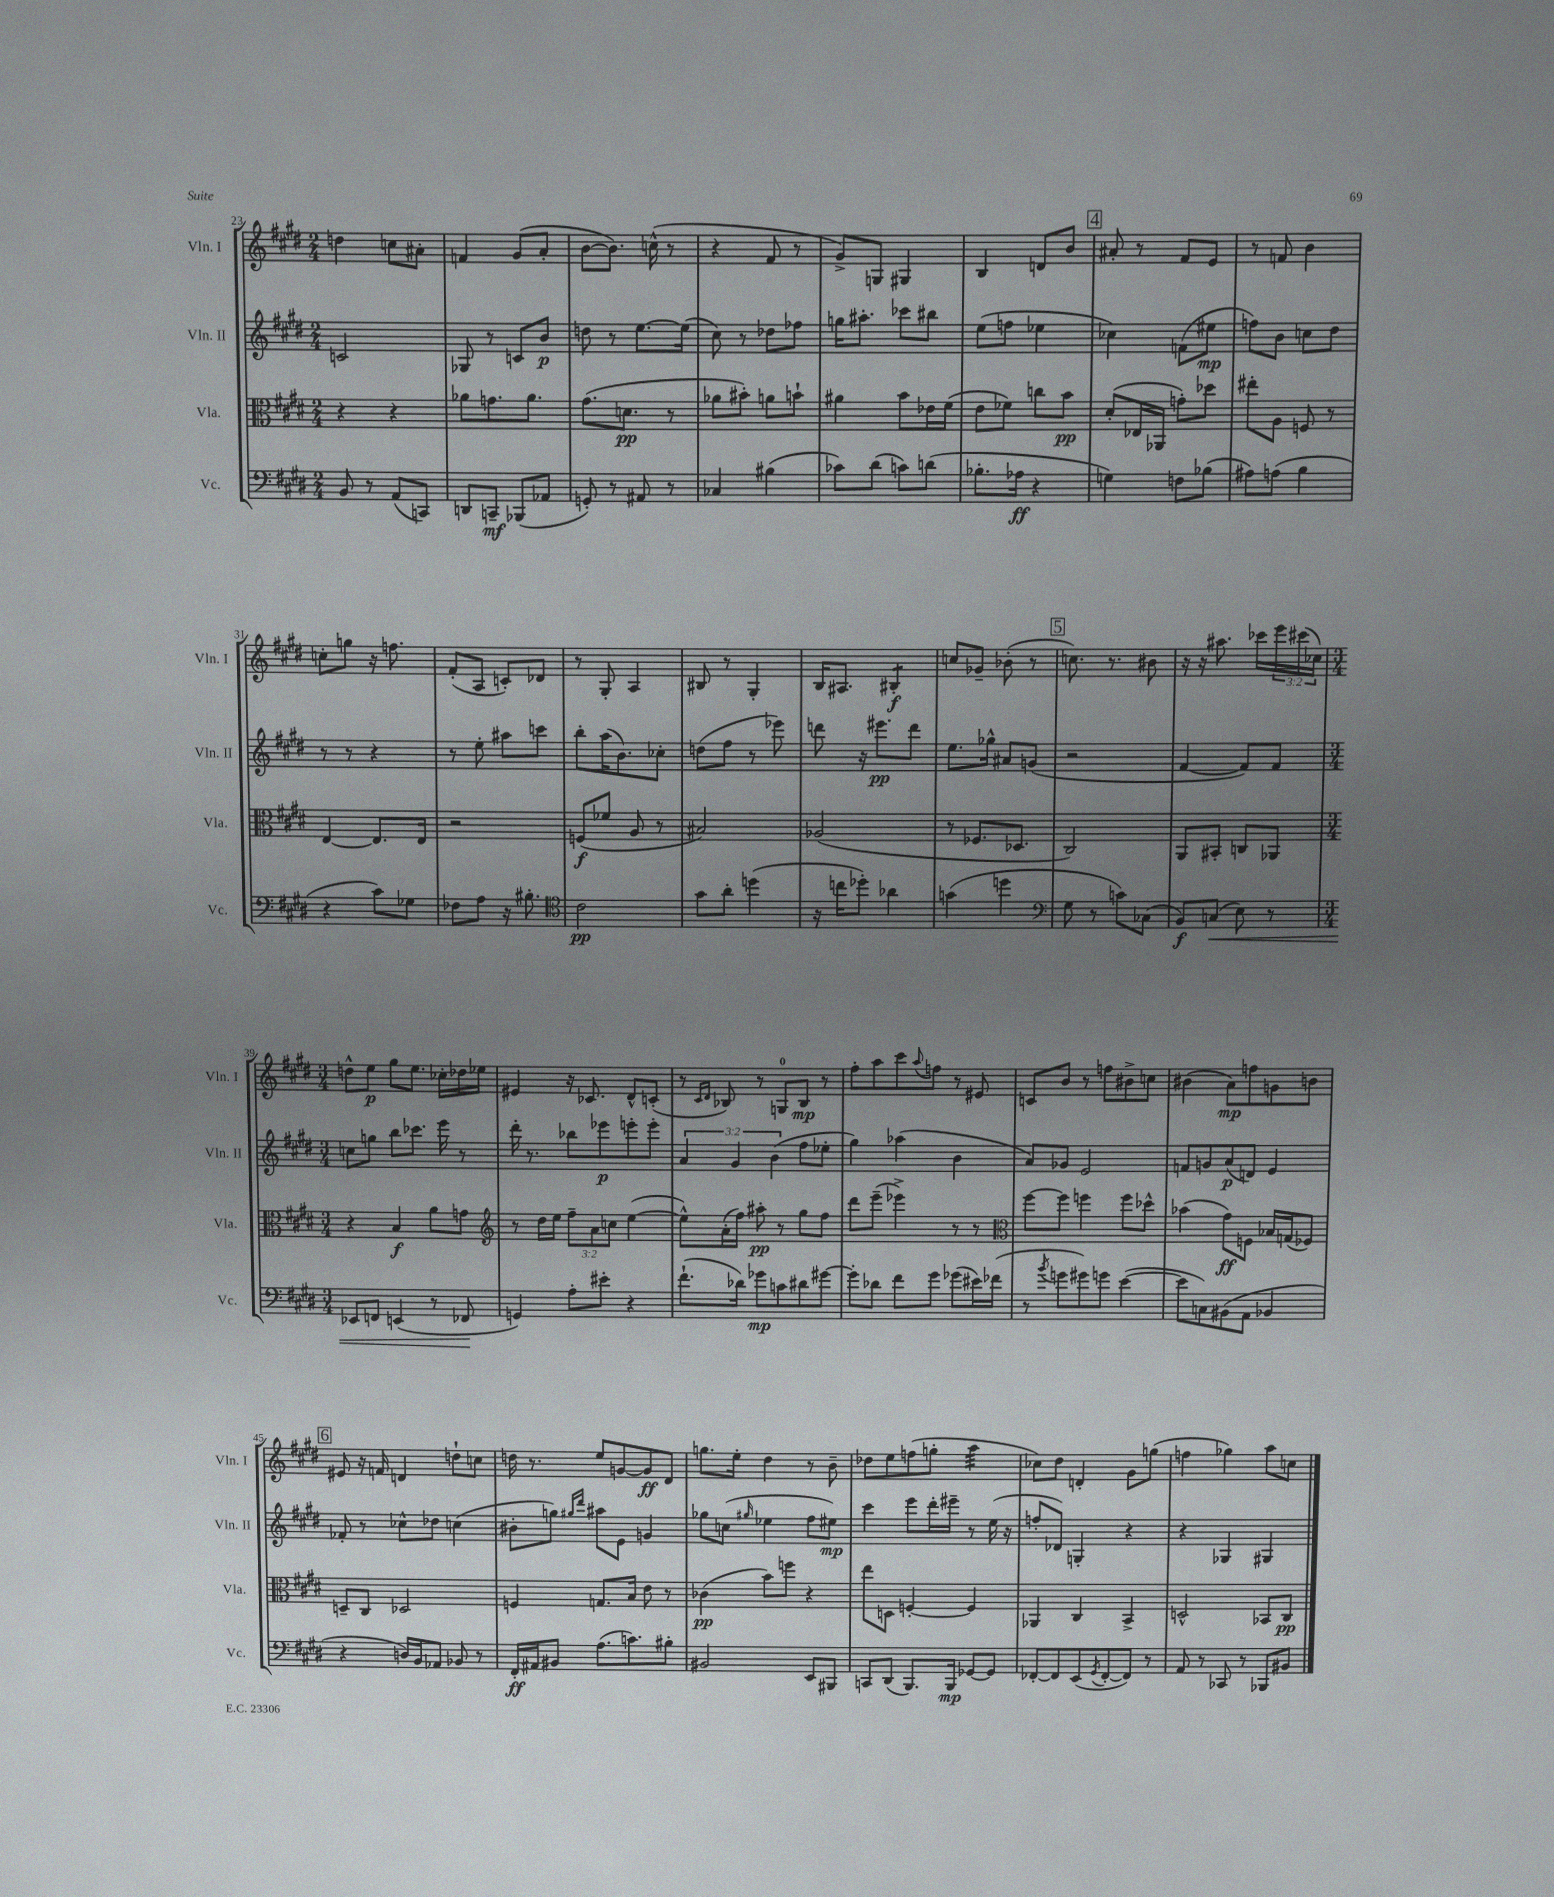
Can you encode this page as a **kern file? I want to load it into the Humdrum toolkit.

**kern	**kern	**kern	**kern
*staff4	*staff3	*staff2	*staff1
*clefF4	*clefC3	*clefG2	*clefG2
*k[f#c#g#d#]	*k[f#c#g#d#]	*k[f#c#g#d#]	*k[f#c#g#d#]
*M2/4	*M2/4	*M2/4	*M2/4
8BB	4r	2c	4dd
8r	.	.	.
(8AA	4r	.	8cc
8CC)	.	.	8a#'
=	=	=	=
8DD	8a-	8G-	4f
8CC~	8.g	8r	.
(8BBB-	.	8c	(8g#
.	8.a-	.	.
8AA-	.	8b	8a'
=	=	=	=
8GG')	(8.g#	8dd	[8b
8r	.	8r	8.b])
.	8.d	.	.
8AA#	.	[8.ee	.
.	.	.	(16cc^^
8r	8r	.	8r
.	.	(16ee]	.
=	=	=	=
4C-	8a-	8cc#)	4r
.	8b#')	8r	.
(4B#	8a	8dd-	8f#
.	8b`	8ff-	8r
=	=	=	=
8c-)	4a#	16gg	8g#^)
.	.	8.aa#'	.
(8d#	.	.	8G
8c)	8b	8ccc-	4G#
(8d	16e-	8bb#	.
.	(16f#	.	.
=	=	=	=
8.B-'	8e	(8ee	4B
.	8f-)	8ff	.
16A-	.	.	.
4r	8cc	4ee-	8d
.	8b	.	8b
=	=	=	=
4G)	(8d#'	4cc-)	8a#'
.	16E-	.	8r
.	16AA-	.	.
8F	8g')	(8f	8f#
(8B-	8dd-	8ee#	8e
=	=	=	=
8A#)	8ee#'	8ff)	8r
(8A	8A	8b	8f
4B	8F	8cc	4b
.	8r	8dd#	.
=	=	=	=
4r	[4E	8r	8cc'
.	.	8r	8gg
8c#)	8.E]	4r	16r
.	.	.	8.ff
8G-	.	.	.
.	16E	.	.
=	=	=	=
8F-	2r	8r	(8f#'
8A	.	8ee'	8A
16r	.	8aa#	8c')
8.B#'	.	.	.
.	.	8ccc	8d-
=	=	=	=
*clefC4	*	*	*
2c#	(8F	8bb'	8r
.	8f-	(16aa	8G#'
.	.	8.b)	.
.	8A	.	4A
.	8r	8cc-'	.
=	=	=	=
8g#	2B#)	(8dd	8B#
8a'	.	8ff#	8r
(4dd	.	8r	4G#'
.	.	8eee-)	.
=	=	=	=
16r	(2A-	8ddd	16B
16cc	.	.	8.A#
8dd-')	.	16r	.
.	.	8.eee#	.
4a-	.	.	4B#'
.	.	8ddd	.
=	=	=	=
(4g	8r	8.ee	8cc
.	8.F-	.	8g-~
.	.	16gg-^^	.
4dd	.	8a#	(8b-'
.	8.D-	.	.
.	.	(8g	8r
=	=	=	=
*clefF4	*	*	*
8G#	2C#)	2r	8.cc)
8r	.	.	.
.	.	.	8.r
8c)	.	.	.
(8C-	.	.	8b#
=	=	=	=
8BB)	8AA	[4f#	16r
.	.	.	16r
(8C	8BB#'	.	8.aa#
8E)	8C	8f#])	.
.	.	.	16ccc-
8r	8AA-	8f#	24eee
.	.	.	(24ccc#
.	.	.	24cc-)
=	=	=	=
*M3/4	*M3/4	*M3/4	*M3/4
8EE-	4r	8cc	8dd^^
8FF	.	8gg	8ee
(4EE	4B	8bb	8gg#
.	.	8.ccc-	8.ee
8r	8a	.	.
.	.	16eee	16cc-'
8FF-	8g	8r	16dd-
.	.	.	16ee-
=	=	=	=
*	*clefG2	*	*
4GG)	8r	16ddd#'	4e#
.	.	8.r	.
.	16dd#	.	.
.	16ee	.	.
8A'	12ff#~	8bb-	16r
.	.	.	8.c-
.	12a	.	.
8e#'	.	8eee-	.
.	12cc	.	.
4r	([4ee	8eee'	8d#^^
.	.	8eee'	(8c'
=	=	=	=
(8.f#`	8ee^^])	6a	8r
.	.	.	16qqc#
.	.	.	16qqd#
.	(16a'	.	8B-)
.	.	6g#	.
16d-)	16ff#)	.	.
8g-	8aa#'	.	8r
.	.	(6b	.
8c	8r	.	8G
8d#	8gg#	8ff#	8B-
[8g#	8ff#	8ee-'	8r
=	=	=	=
8g#']	8ddd#	4gg#)	8ff#'
8d-	(8eee~	.	8aa
8f#	4eee-^)	(4aa-	8ccc#
.	.	.	8qqaa
8g#	.	.	8ff
(8g-	8r	4b	8r
16e#)	8r	.	8e#
(16f-	.	.	.
=	=	=	=
*	*clefC3	*	*
8r	[8ff#	8a)	8c
8qb	.	.	.
8g	8ff#]	8g-	8b
8g#)	4ff	2e	8r
8g	.	.	8ff
([4e	8ff	.	8b#^
.	8dd-^^	.	8cc
=	=	=	=
8e]	(4b-	8f	(4b#
8C)	.	8g	.
(8BB#	8g#)	(8a	8a)
8AA	8F	8d)	8ff
4BB-	16B-	4e	8g
.	(16G	.	.
.	8F-)	.	8b
=	=	=	=
4r	8D~	8f-'	8e#
.	8C#	8r	16r
.	.	.	16f
16D)	2D-	8cc-^^	4d
16BB	.	.	.
8AA-	.	8dd-	.
8BB-	.	(4cc	8dd`
8r	.	.	8cc
=	=	=	=
16FF#'	4F	8b#'	16dd
16AA#	.	.	8.r
8BB#	.	8gg)	.
.	.	16qqgg#	.
.	.	16qqddd#	.
(8.A	8.G	8aa#	8ee
.	.	8e	[8g
8.c)	16B	.	.
.	8e	4g	8g]
8B#'	8r	.	8d#
=	=	=	=
2BB#	(4c-	8gg-	8.gg
.	.	(8cc	.
.	.	.	16ee'
.	.	16qqgg#	.
.	8b)	4ee-	4dd#
.	8ff	.	.
8EE	4r	8ff#	8r
8BBB#	.	8ee#)	8b~
=	=	=	=
8CC	8ee	4ccc#	8dd-
(8DD#	8D	.	8ee
8.BBB)	[4F'	8eee	(8ff
.	.	16ddd#'	8gg'
16BBB	.	16eee#~	.
[8GG-	4F]	8r	4aa
8GG-]	.	(16ee	.
.	.	16r	.
=	=	=	=
[8FF-'	4AA-	8ff'	8cc-)
8FF-]	.	8d-)	8dd#
(8EE	4C#	4G'	4d'
8qGG#	.	.	.
[8FF-'	.	.	.
8FF-])	4BB^	4r	8g#
8r	.	.	(8gg
=	=	=	=
8AA	2D^^	4r	4ff
8r	.	.	.
8CC-	.	4G-	4gg-)
8r	.	.	.
8BBB-	8BB-	4G#	8aa
8BB#	8C#	.	8cc
==	==	==	==
*-	*-	*-	*-
